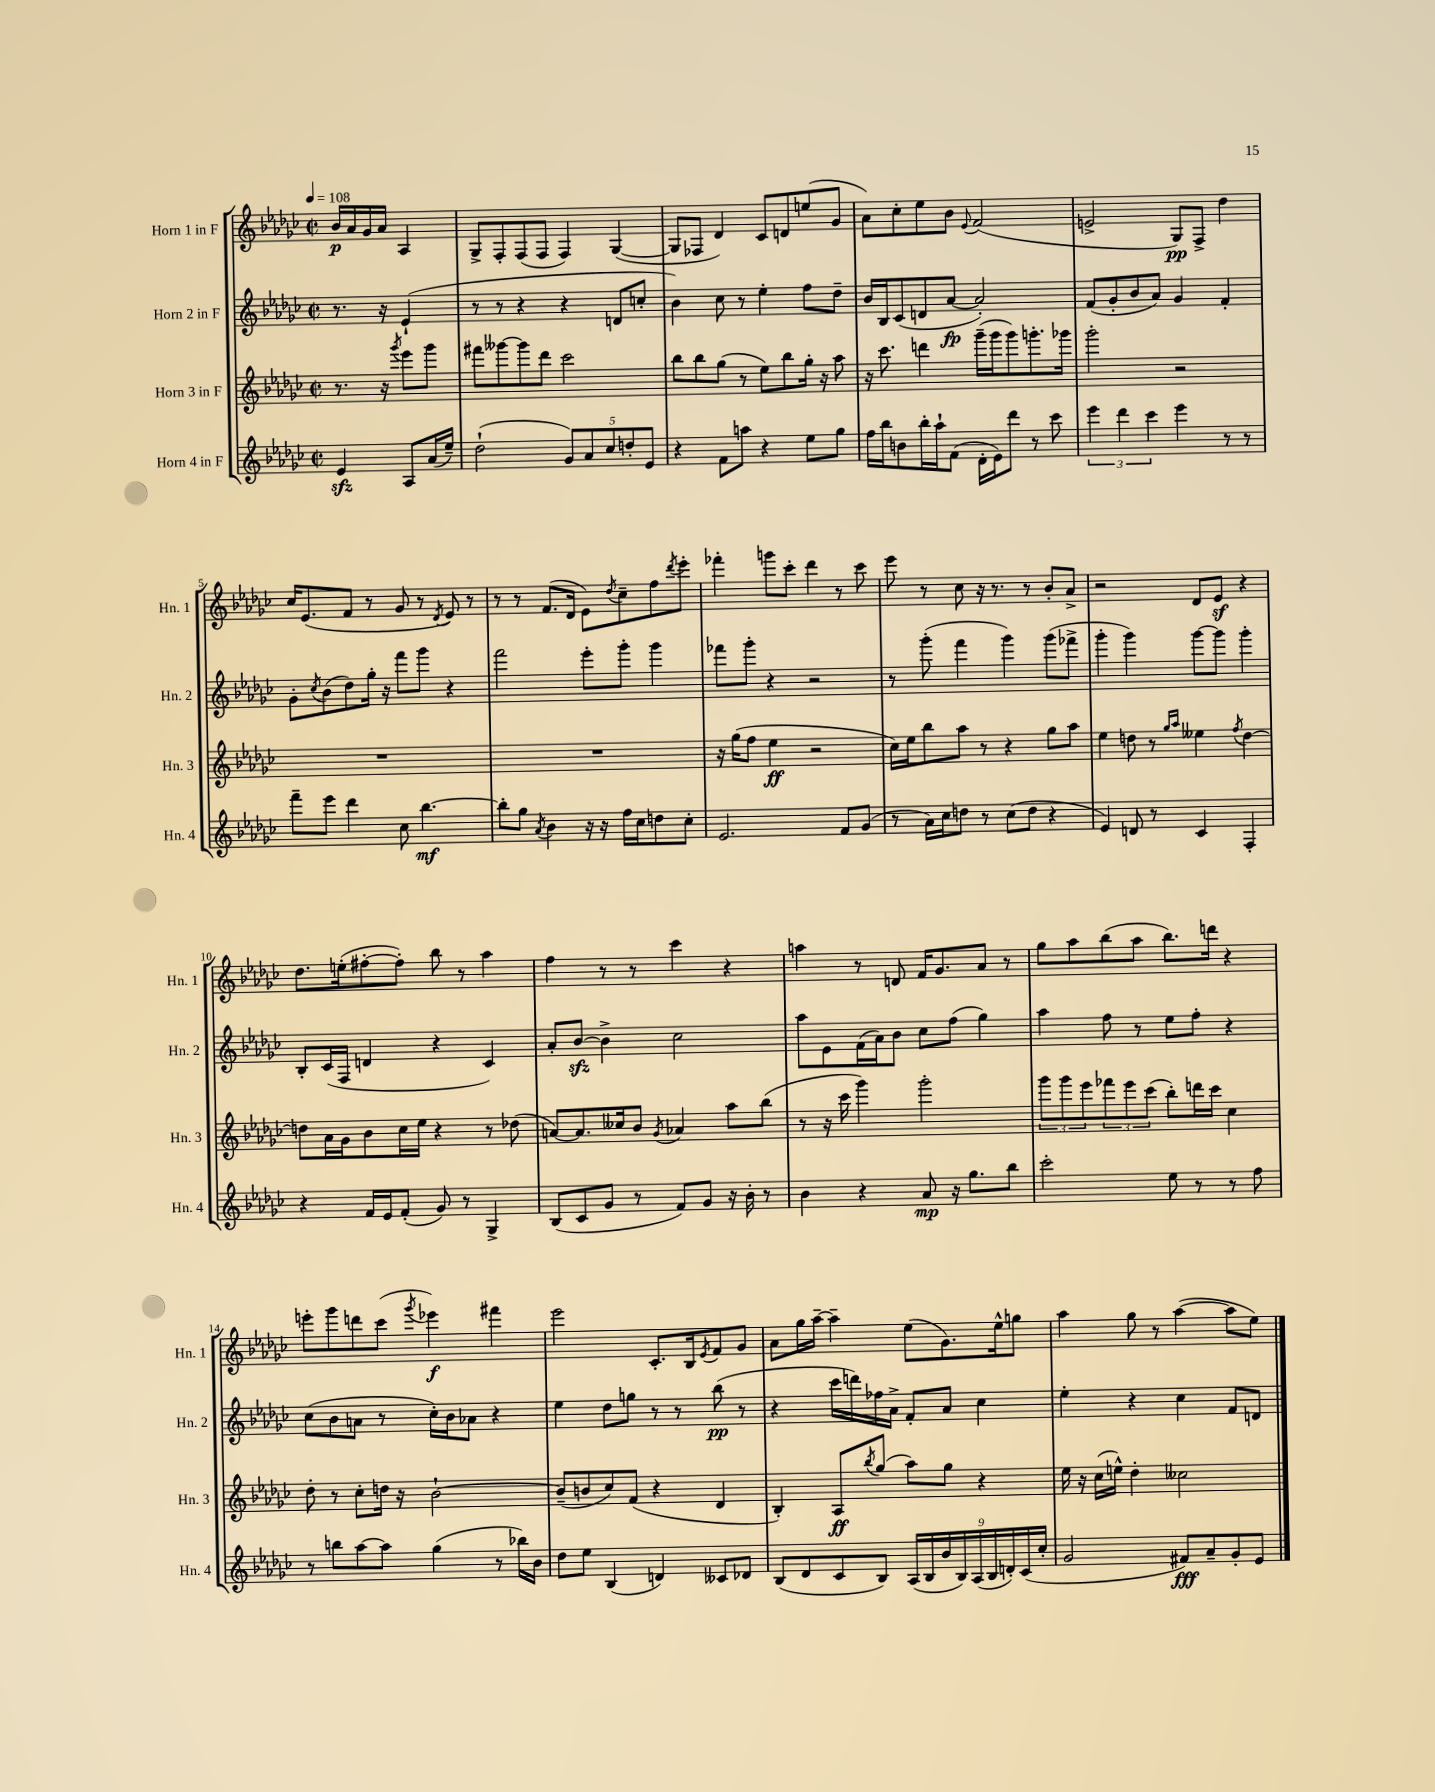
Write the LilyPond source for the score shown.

<<
\new StaffGroup <<
\new Staff = "s0" \with { instrumentName = "Horn 1 in F" shortInstrumentName = "Hn. 1" } {
    \clef treble \key ges \major \defaultTimeSignature \time 2/2 \partial 2 \tempo 4 = 108
    bes'16\p aes'16 ges'16 aes'16 aes4 |
    ges8-> f8-. f8( f8 f4) ges4~( |
    ges8 fes8 des'4) ces'8 d'8 e''8( ges'8 |
    aes'8) ces''8-. ees''8 bes'8 \appoggiatura { ees'8 } f'2( |
    e'2-> ges8\pp) f8-> des''4 |
    ces''16 ees'8.( f'8 r8 ges'8 r8 \acciaccatura { des'8 } ees'8) r8 |
    r8 r8 f'8.( des'16 ees'8) \acciaccatura { des''8 } ces''8-- f''8 \acciaccatura { des'''8 } ees'''8-. |
    fes'''4-. g'''8 ces'''8-. des'''4 r8 ces'''8 |
    ees'''8 r8 ces''8 r16 r8. r8 bes'8-. aes'8-> |
    r2 des'8 ees'8\sf r4 |
    des''8. e''16-.( fis''8~-. fis''8-.) bes''8 r8 aes''4 |
    f''4 r8 r8 ces'''4 r4 |
    a''4 r8 d'8 f'16 ges'8. aes'8 r8 |
    ges''8 aes''8 bes''8( aes''8 bes''8.) d'''16 r4 |
    e'''8-. ges'''8 d'''8 ces'''8( \acciaccatura { ges'''8 } ees'''4\f) fis'''4 |
    ees'''2 ces'8.-. bes16 \acciaccatura { ees'8 } f'8 ges'8 |
    aes'8 ges''16 aes''16~-- aes''4-- ees''8( ges'8.) ees''16-^ g''8 |
    aes''4 ges''8 r8 aes''4~( aes''8 ees''8) \bar "|." |
}
\new Staff = "s1" \with { instrumentName = "Horn 2 in F" shortInstrumentName = "Hn. 2" } {
    \clef treble \key ges \major \defaultTimeSignature \time 2/2 \partial 2
    r8. r16 ees'4-!( |
    r8 r8 r4 r4 d'8 c''8-. |
    bes'4) ces''8 r8 ees''4-. f''8 des''8-- |
    bes'16 bes16 ces'8( d'8 aes'8~\fp aes'2-.) |
    f'8( ges'8-. bes'8 aes'8) ges'4 f'4-. |
    ges'8-. \acciaccatura { ces''8 } bes'8( des''8) ges''16-. r16 f'''8 ges'''8 r4 |
    f'''2 ees'''8-. ges'''8-. ges'''4 |
    fes'''8 ges'''8-. r4 r2 |
    r8 ges'''8-.( f'''4 ges'''4) ges'''8( fes'''8-> |
    ges'''4-. ges'''4) ges'''8~ ges'''8 ges'''4-. |
    bes8-. ces'16( f16 d'4 r4 ces'4) |
    aes'8-. bes'8~\sfz bes'4-> ces''2 |
    aes''8 ees'8 f'16( aes'16) bes'8 ces''8 f''8( ges''4) |
    aes''4 f''8 r8 ees''8 f''8-. r4 |
    ces''8( bes'8 a'8 r8 ces''16-.) bes'16 aes'8 r4 |
    ees''4 des''8 g''8 r8 r8 bes''8\pp( r8 |
    r4 ces'''16 d'''16) fes''16 aes'16-> f'8-. aes'8 ces''4 |
    ees''4-. r4 ces''4 f'8 d'8 \bar "|." |
}
\new Staff = "s2" \with { instrumentName = "Horn 3 in F" shortInstrumentName = "Hn. 3" } {
    \clef treble \key ges \major \defaultTimeSignature \time 2/2 \partial 2
    r8. r16 \acciaccatura { ges'''8 } ees'''8 ges'''8 |
    fis'''8 geses'''8~ geses'''8 des'''8 ces'''2 |
    bes''8 bes''8 ges''8( r8 ees''8) bes''8 ges''16-. r16 aes''8 |
    r16 ces'''8. d'''4 ges'''16--( ges'''16 ges'''8) g'''8.-. ges'''16 |
    ges'''2-. r2 |
    R1 |
    R1 |
    r16 ges''16( f''8 ees''4\ff r2 |
    ces''16) ees''16 bes''8 aes''8 r8 r4 ges''8 aes''8 |
    ees''4 d''8 r8 \grace { ges''16 aes''16 } eeses''4 \acciaccatura { f''8 } d''4~ |
    d''8 aes'16 ges'16 bes'8 ces''16 ees''16 r4 r8 des''8( |
    a'8~) a'8. ceses''16 bes'8 \acciaccatura { ges'8 } aes'4 aes''8 bes''8( |
    r8 r16 ces'''16 ges'''4) ges'''2-. |
    \tuplet 3/2 { ges'''8 ges'''8 ees'''8 } \tuplet 3/2 { fes'''8 ees'''8 ces'''8( } bes''8-.) d'''16 ces'''16 ces''4 |
    des''8-. r8 ces''8-. d''16 r16 bes'2~-! |
    bes'8--( b'8 ces''8) f'8( r4 des'4 |
    bes4-.) aes8\ff \acciaccatura { bes''8 } ges''8( aes''8) ges''8 r4 |
    ees''16 r16 ces''16( e''16-^) des''4-. ceses''2 \bar "|." |
}
\new Staff = "s3" \with { instrumentName = "Horn 4 in F" shortInstrumentName = "Hn. 4" } {
    \clef treble \key ges \major \defaultTimeSignature \time 2/2 \partial 2
    ees'4\sfz aes8 aes'16( ees''16--) |
    des''2-!( \tuplet 5/4 { ges'8) aes'8 ces''8 d''8-. ees'8 } |
    r4 f'8 a''8 r4 ees''8 ges''8 |
    f''16 bes''16 b'8 bes''16-. aes''16-! f'8( des'16-. ees'16) des'''8 r8 ces'''8 |
    \tuplet 3/2 { ees'''4 des'''4 ces'''4 } ees'''4 r8 r8 |
    f'''8-- ees'''8 des'''4 ces''8 bes''4.~\mf |
    bes''8-. ges''8 \acciaccatura { aes'8 } bes'4 r16 r16 f''16 ces''16 d''8 ces''8-. |
    ees'2. f'8 ges'8( |
    r8 aes'16) ces''16 d''8 r8 ces''8( d''8 r4 |
    ees'4) d'8 r8 ces'4 f4-. |
    r4 f'16 ees'16 f'8-.( ges'8) r8 ges4-> |
    bes8( ces'8 ges'8 r8 f'8) ges'8 r16 bes'16-. r8 |
    bes'4 r4 aes'8\mp r16 ges''8. bes''8 |
    ces'''2-. ees''8 r8 r8 f''8 |
    r8 b''8 aes''8~ aes''8 ges''4( r8 bes''16) bes'16 |
    des''8 ees''8 bes4( d'4) ceses'8 des'8 |
    bes8( des'8 ces'8 bes8) \tuplet 9/8 { aes16( bes16 bes'16 bes16) aes16( bes16 d'16-.) ces'16( ces''16-. } |
    ges'2 fis'8\fff) aes'8-- ges'8-. ees'8 \bar "|." |
}
>>
>>
